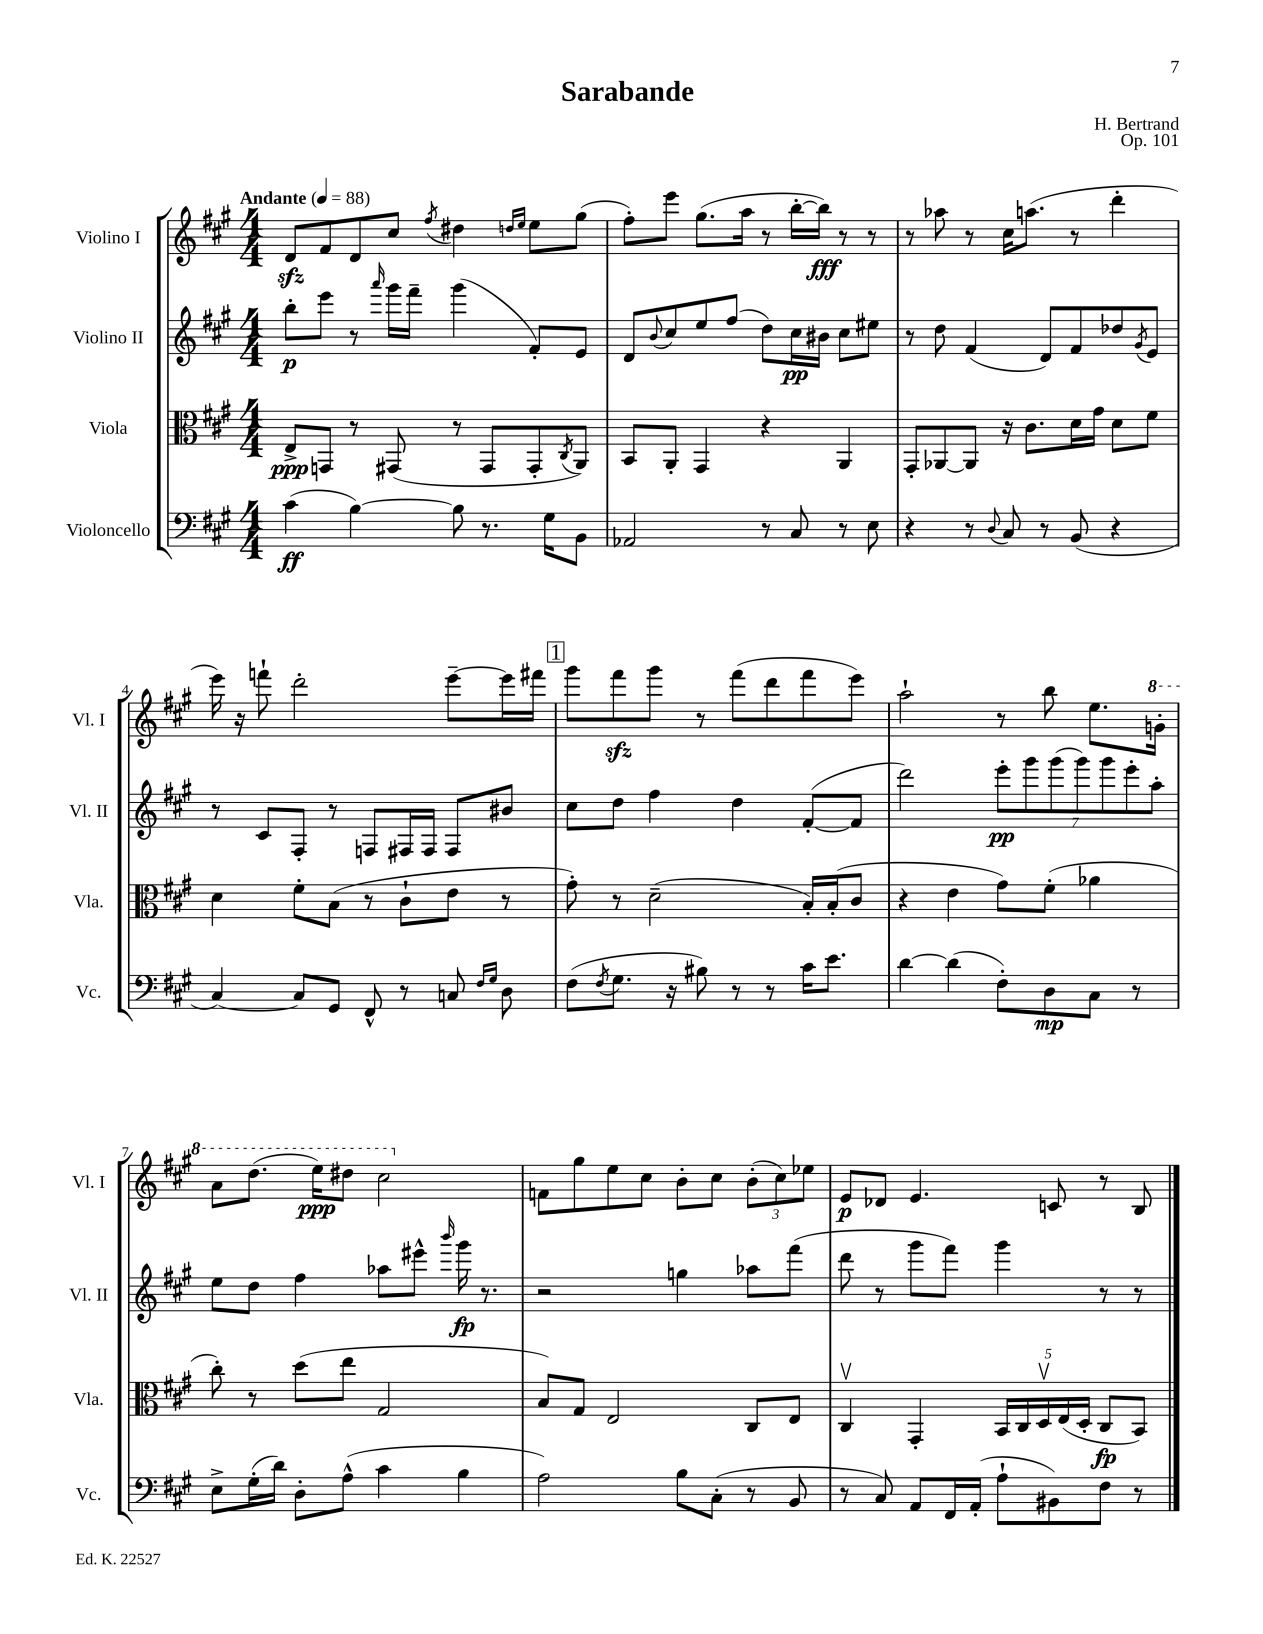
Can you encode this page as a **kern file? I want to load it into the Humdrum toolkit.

**kern	**kern	**kern	**kern
*staff4	*staff3	*staff2	*staff1
*clefF4	*clefC3	*clefG2	*clefG2
*k[f#c#g#]	*k[f#c#g#]	*k[f#c#g#]	*k[f#c#g#]
*M4/4	*M4/4	*M4/4	*M4/4
*MM88	*MM88	*MM88	*MM88
(4c#\	8E^/L	8bb'\L	8d/L
.	8GG/J	8eee\J	8f#/
[4B\)	8r	8r	8d/
.	.	16qqaaa/	.
.	(8GG#/	16ggg#\LL	8cc#/J
.	.	16fff#~\JJ	.
.	.	.	8qff#/
8B\]	8r	(4ggg#\	4dd#\
8.r	8GG#/L	.	.
.	.	.	16qqdd/LL
.	.	.	16qqee/JJ
.	8GG#'/	8f#'/L)	8ee\L
16G#\LK	.	.	.
.	8qC#/	.	.
8BB\J	8AA/J)	8e/J	(8gg#\J
=	=	=	=
2AA-/	8BB/L	8d/L	8ff#'\L)
.	.	8qqb/	.
.	8AA'/J	8cc#/	8eee\J
.	4GG#/	8ee/	(8.gg#\L
.	.	(8ff#/J	.
.	.	.	16aa\Jk
8r	4r	8dd\L)	8r
8C#/	.	16cc#\L	[16bb'\LL
.	.	16b#\JJ	16bb\]JJ)
8r	4AA/	8cc#\L	8r
8E\	.	8ee#\J	8r
=	=	=	=
4r	8GG#'/L	8r	8r
.	[8AA-/	8dd\	8aa-\
8r	8AA-/]J	(4f#/	8r
8qqD/	.	.	.
8C#/	16r	.	16cc#\LK
.	8.c#\L	.	(8.aa\J
8r	.	8d/L)	.
(8BB/	16d\L	8f#/	8r
.	16g#\JJ	.	.
4r	8d\L	8dd-/	4ddd'\
.	.	8qg#/	.
.	8f#\J	8e/J	.
=	=	=	=
[4C#/)	4d\	8r	16eee\)
.	.	.	16r
.	.	8c#/L	8fff`\
8C#/]L	8f#'\L	8F#'/J	2ddd'\
8GG#/J	(8B\J	8r	.
8FF#^^/	8r	8F/L	.
8r	8c#`\L	16F#/L	.
.	.	16F#/JJ	.
8C/	8e\J	8F#/L	[8eee~\L
16qqF#/LL	.	.	.
16qqG#/JJ	.	.	.
8D\	8r	8b#/J	16eee\]L
.	.	.	16fff#\JJ
=	=	=	=
(8F#\L	8g#'\)	8cc#\L	8ggg#\L
8qF#/	.	.	.
8.G#\J	8r	8dd\J	8fff#\
.	(2d~\	4ff#\	8ggg#\J
16r	.	.	.
8B#\)	.	.	8r
8r	.	4dd\	(8fff#\L
8r	.	.	8ddd\
16c#\LK	16B'/LL)	([8f#'/L	8fff#\
8.e\J	(16B'/J	.	.
.	8c#/J	8f#/]J	8eee\J)
=	=	=	=
[4d\	4r	2ddd\)	2aa`\
(4d\]	4e\	.	.
8F#'\L)	8g#\L)	14eee'\L	8r
.	.	14ggg#\	.
8D\	(8f#'\J	.	8bb\
.	.	(14ggg#\	.
.	.	14ggg#\)	.
8C#\J	4a-\	.	8.ee\L
.	.	14ggg#\	.
.	.	14eee'\	.
8r	.	.	.
.	.	14aa'\J	.
.	.	.	16gg'\Jk
=	=	=	=
8E^\L	8cc#'\)	8ee\L	8aa\L
(16G#'\L	8r	8dd\J	(8.ddd\J
16d\JJ)	.	.	.
8D'\L	(8dd\L	4ff#\	.
.	.	.	16eee\LK)
(8A^^\J	8ee\J	.	8ddd#\J
4c#\	2G#/	8aa-\L	2ccc#\
.	.	8eee#^^\J	.
.	.	16qqbbb/	.
4B\	.	16ggg#\	.
.	.	8.r	.
=	=	=	=
2A\)	8B/L)	2r	8f\L
.	8G#/J	.	8gg#\
.	2E/	.	8ee\
.	.	.	8cc#\J
8B\L	.	4gg\	8b'\L
(8C#'\J	.	.	8cc#\J
8r	8C#/L	8aa-\L	(12b'\L
.	.	.	12cc#\)
8BB/	8E/J	(8fff#\J	.
.	.	.	12ee-\J
=	=	=	=
8r	4C#v/	8ddd\	8e/L
8C#/)	.	8r	8d-/J
8AA/L	4GG#'/	8ggg#\L	4.e/
16FF#/L	.	8fff#\J)	.
(16AA'/JJ	.	.	.
8A`\L	20BB/LL	4ggg#\	.
.	20C#/	.	.
.	20Dv/	.	.
8BB#\)	.	.	8c/
.	(20E/	.	.
.	20D'/JJ	.	.
8F#\J	8C#/L	8r	8r
8r	8BB/J)	8r	8B/
==	==	==	==
*-	*-	*-	*-
